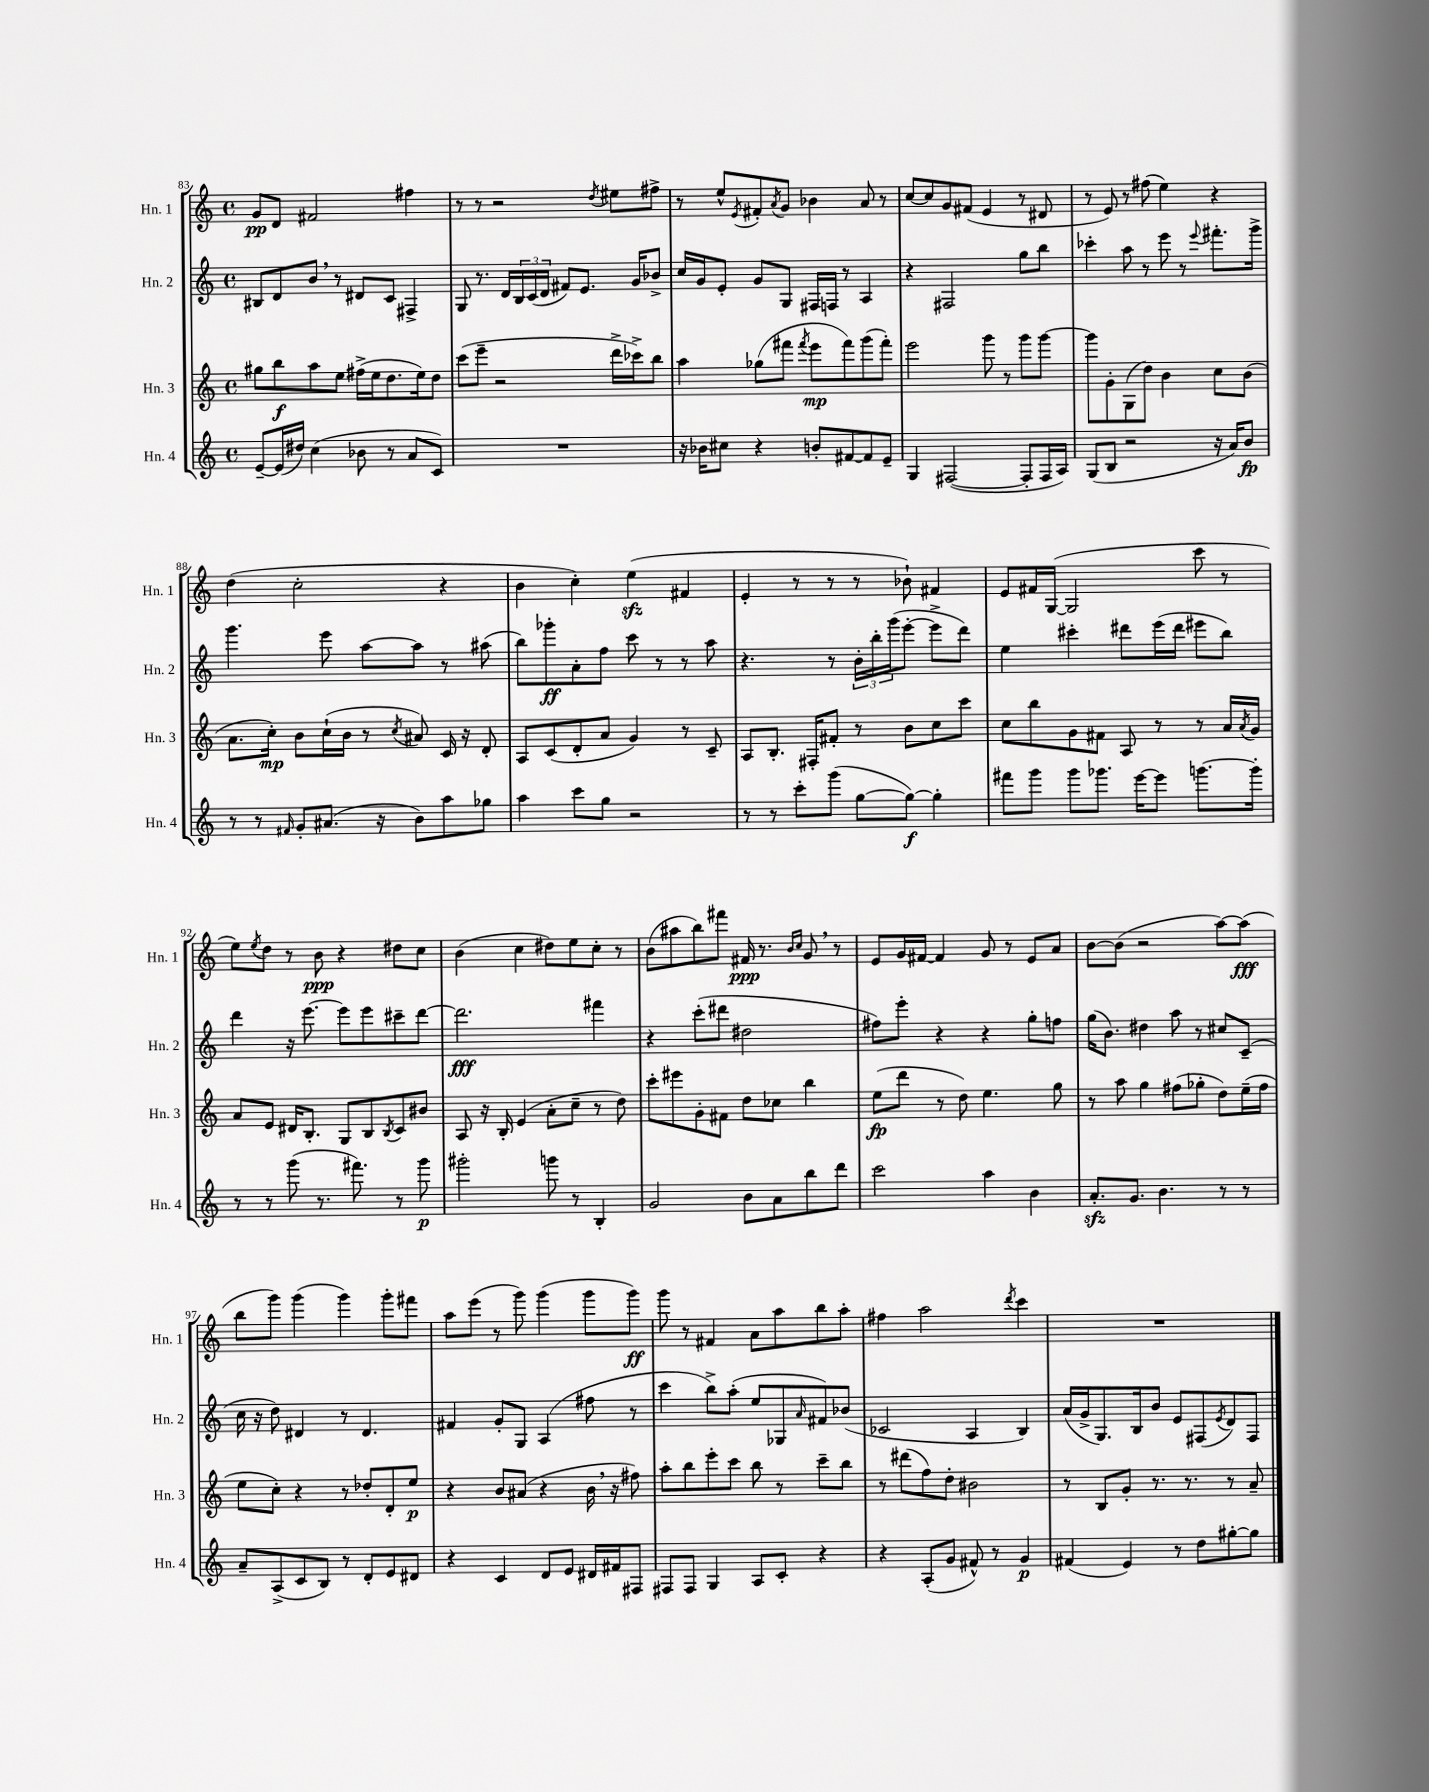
<<
\new StaffGroup <<
\new Staff = "s0" \with { instrumentName = "Hn. 1" shortInstrumentName = "Hn. 1" } {
    \clef treble \key c \major \defaultTimeSignature \time 4/4
    g'8\pp d'8 fis'2 fis''4 |
    r8 r8 r2 \acciaccatura { d''8 } eis''8 fis''8-> |
    r8 e''8-^ \acciaccatura { e'8 } fis'8-. \acciaccatura { a'8 } g'8 bes'4 a'8 r8 |
    c''8~ c''8 g'8 fis'8( e'4 r8 dis'8 |
    r8 e'8) r8 fis''8( e''4) r4 |
    d''4( c''2-. r4 |
    b'4 c''4-.) e''4\sfz( fis'4 |
    e'4-. r8 r8 r8 bes'8-!) fis'4 |
    e'8 fis'16 g16~( g2 c'''8 r8 |
    e''8) \acciaccatura { e''8 } d''8 r8 b'8\ppp r4 dis''8 c''8 |
    b'4( c''4 dis''8) e''8 c''8-. r8 |
    b'8( ais''8 b''8) fis'''8 fis'16\ppp r8. \grace { b'16 c''16 } g'8 \breathe r8 |
    e'8 g'16 fis'16~ fis'4 g'8 r8 e'8 a'8 |
    b'8~ b'8( r2 a''8~) a''8\fff( |
    b''8 g'''8) g'''4( g'''4) g'''8-. fis'''8 |
    a''8 e'''8( r8 g'''8) g'''4( g'''8 g'''8\ff) |
    g'''8 r8 fis'4 a'8 a''8 b''8 a''8-. |
    fis''4 a''2 \acciaccatura { d'''8 } c'''4 |
    R1 \bar "|." |
}
\new Staff = "s1" \with { instrumentName = "Hn. 2" shortInstrumentName = "Hn. 2" } {
    \clef treble \key c \major \defaultTimeSignature \time 4/4
    bis8 d'8 b'8 \breathe r8 dis'8 c'8 fis4-> |
    g8 r8. d'16 \tuplet 3/2 { b16 c'16( d'16 } fis'8) e'8. g'16 bes'8-> |
    c''16 g'16 e'8-. g'8 g8 fis16 f16 r8 a4 |
    r4 fis2 g''8 b''8 |
    ces'''4-. a''8 r8 e'''8 r8 \appoggiatura { e'''8 } fis'''8.-. g'''16-> |
    g'''4. e'''8 a''8~ a''8 r8 ais''8( |
    b''8) ges'''8-.\ff a'8-. f''8 c'''8 r8 r8 a''8 |
    r4. r8 \tuplet 3/2 { b'16-. b''16-. g'''16( } e'''8~-. e'''8-> d'''8) |
    e''4 cis'''4-. dis'''8 e'''16( dis'''16 eis'''8 b''8) |
    d'''4 r16 e'''8.~ e'''8 e'''8 cis'''8-- d'''8~ |
    d'''2.\fff fis'''4 |
    r4 c'''8-.( dis'''8 dis''2 |
    fis''8) e'''8-. r4 r4 g''8-. f''8 |
    g''16( b'8.) dis''4 a''8 r8 cis''8 c'8--( |
    c''16 r16 d''8) dis'4 r8 dis'4. |
    fis'4 g'8-. g8 a4( fis''8 r8 |
    c'''4 b''8->) a''8-.( e''8 ges8 \grace { a'16 } fis'8) bes'8( |
    ces'2 a4 b4) |
    a'16( g'16-> g8.) b16 b'8 e'8 fis8( \acciaccatura { e'8 } d'8) fis8 \bar "|." |
}
\new Staff = "s2" \with { instrumentName = "Hn. 3" shortInstrumentName = "Hn. 3" } {
    \clef treble \key c \major \defaultTimeSignature \time 4/4
    gis''8 b''8\f a''8 e''8 fis''16->( e''16 d''8. e''16) d''8 |
    c'''8( e'''8-- r2 d'''16-> ces'''16->) b''8 |
    a''4 ges''8( fis'''8 \acciaccatura { fis'''8 } e'''8\mp fis'''8) g'''8( fis'''8-.) |
    e'''2 g'''8 r8 g'''8 g'''8~ |
    g'''8 g'8-. g8( d''8) b'4 c''8 b'8( |
    a'8. c''16-.\mp) b'8 c''16-!( b'16 r8 \acciaccatura { c''8 } ais'8) c'16 r16 d'8-. |
    a8 c'8( d'8-. a'8 g'4) r8 c'8-- |
    a8 b8.-. fis16-. fis'8-. r8 b'8 c''8 c'''8 |
    c''8 b''8 g'8 fis'8 a8 r8 r8 a'16 \acciaccatura { a'8 } g'16 |
    a'8 e'8 dis'16 b8.-. g8 b8 \acciaccatura { b8 } c'8 bis'8 |
    a8 r16 b16-. e'4( a'8-. c''8-- r8 d''8) |
    c'''8-. eis'''8 g'8-. fis'8 d''8 ces''8 b''4 |
    e''8\fp( d'''8 r8 d''8) e''4. g''8 |
    r8 a''8 g''4 fis''8( ges''8-. d''8) e''16--( fis''16 |
    e''8 c''8-.) r4 r8 des''8-. d'8-. e''8\p |
    r4 b'8 ais'8( r4 b'16 \breathe r16 fis''8) |
    a''8-. b''8 e'''8-. c'''8 b''8 r8 c'''8-- b''8 |
    r8 dis'''8( f''8) d''8-. bis'2 |
    r8 b8 g'8-. r8. r8. r8 a'8-- \bar "|." |
}
\new Staff = "s3" \with { instrumentName = "Hn. 4" shortInstrumentName = "Hn. 4" } {
    \clef treble \key c \major \defaultTimeSignature \time 4/4
    e'8~-- e'16( dis''16) c''4( bes'8 r8 a'8 c'8) |
    R1 |
    r16 bes'16 cis''8 r4 b'8-. fis'8~ fis'8 e'8-- |
    g4 fis2~( fis8-. fis16 a16) |
    g8( b8 r2 r16 a'16) b'8\fp |
    r8 r8 \grace { fis'16 } g'8-. ais'8.( r16 b'8) a''8 ges''8 |
    a''4 c'''8 g''8 r2 |
    r8 r8 c'''8-. g'''8( g''8~ g''8~\f) g''4-. |
    fis'''8 g'''8 g'''8 ges'''8. e'''16~ e'''8 g'''8.~ g'''16-. |
    r8 r8 g'''8( r8. fis'''8.) r8 g'''8\p |
    gis'''2-. g'''8 r8 b4-. |
    g'2 b'8 a'8 b''8 d'''8 |
    c'''2 a''4 b'4 |
    a'8.-.\sfz g'8. b'4. r8 r8 |
    a'8-- a8->( c'8 b8) r8 d'8-. e'8 dis'8 |
    r4 c'4 d'8 e'8 dis'16 fis'16 fis8 |
    fis8 fis8 g4 a8 c'8-. r4 |
    r4 a8-.( g'8 fis'8-^) r8 g'4\p |
    fis'4( e'4) r8 d''8 gis''8~-. gis''8 \bar "|." |
}
>>
>>
\layout { \context { \Score currentBarNumber = #83 } }
